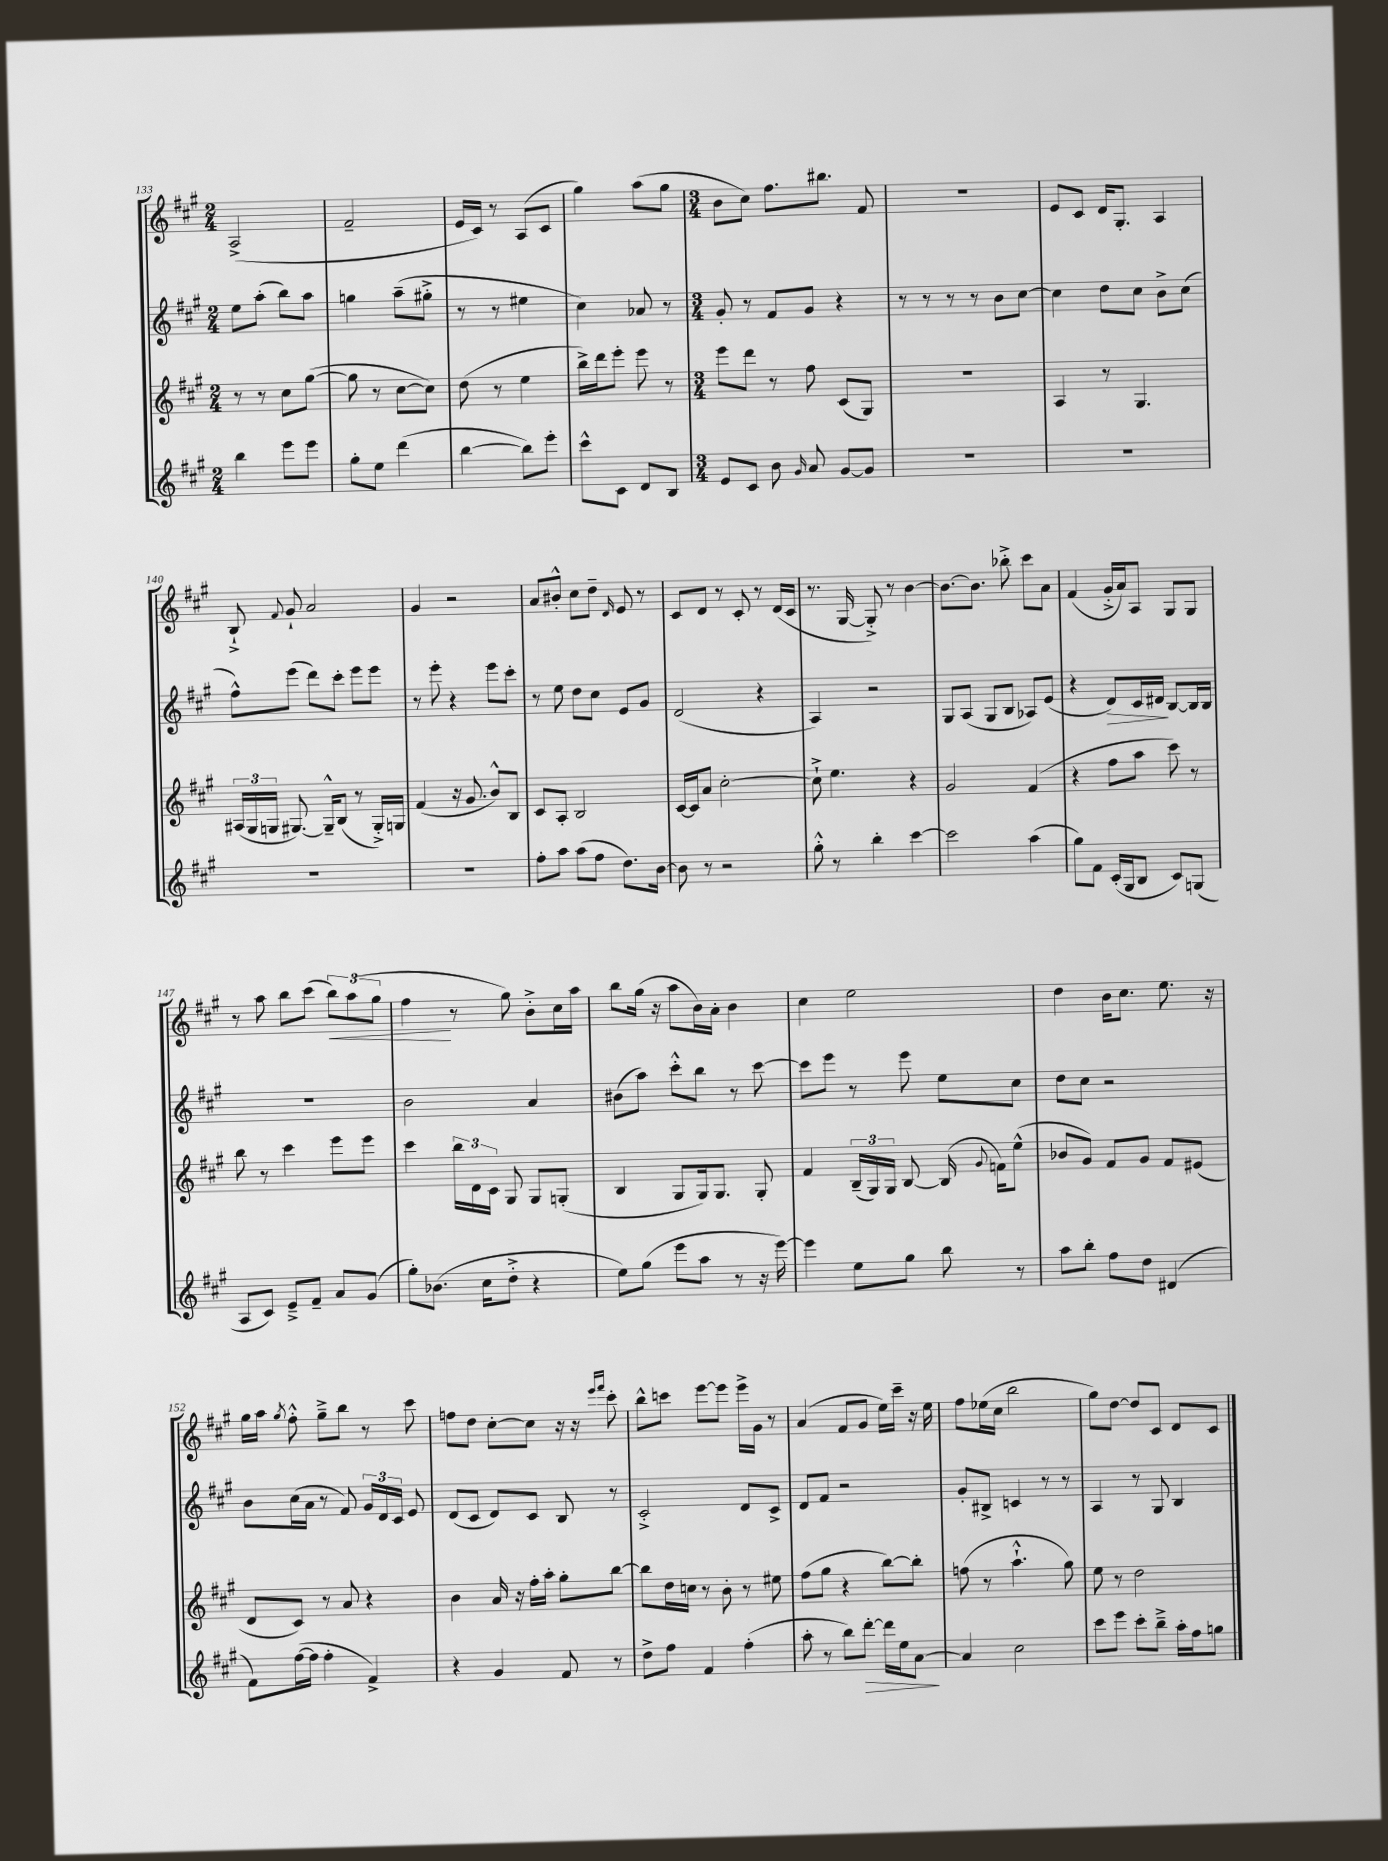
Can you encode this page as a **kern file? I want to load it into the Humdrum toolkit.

**kern	**kern	**kern	**kern
*staff4	*staff3	*staff2	*staff1
*clefG2	*clefG2	*clefG2	*clefG2
*k[f#c#g#]	*k[f#c#g#]	*k[f#c#g#]	*k[f#c#g#]
*M2/4	*M2/4	*M2/4	*M2/4
4bb	8r	8ee	(2A^
.	8r	(8aa'	.
8eee	8cc#	8bb)	.
8eee	([8gg#	8aa	.
=	=	=	=
8gg#'	8gg#]	4gg	2f#~
8ee	8r	.	.
(4ddd	[8cc#	(8aa~	.
.	8cc#])	8gg#'^	.
=	=	=	=
[4bb	(8dd	8r	16e
.	.	.	16c#)
.	8r	8r	8r
8bb])	4ee	4ee#	(8A
8eee'	.	.	8c#
=	=	=	=
8ccc#^^	16bb^)	4cc#)	4gg#)
.	16ddd	.	.
8c#	8eee'	.	.
8d	8eee	8a-	(8aa
8B	8r	8r	8gg#
=	=	=	=
*M3/4	*M3/4	*M3/4	*M3/4
8e	8eee	8g#'	8b
8c#	8ddd	8r	8cc#)
8b	8r	8f#	8.ff#
16qqg#	.	.	.
8a	8ff#	8g#	.
.	.	.	8.bb#
[8g#	(8c#	4r	.
8g#]	8G#)	.	8f#
=	=	=	=
2.r	2.r	8r	2.r
.	.	8r	.
.	.	8r	.
.	.	8r	.
.	.	8b	.
.	.	[8cc#	.
=	=	=	=
2.r	4A	4cc#]	8e
.	.	.	8c#
.	8r	8dd	16d
.	.	.	8.G#'
.	4.G#	8cc#	.
.	.	8b^	4A
.	.	(8cc#	.
=	=	=	=
2.r	(24A#	8ff#^^)	8B`^
.	24G#	.	.
.	24G	.	.
.	.	.	8qqf#
.	[8.G#)	(8eee	8g#`
.	.	8ddd)	2a
.	16G#~^^]	.	.
.	(8B	8ccc#'	.
.	8r	8eee	.
.	16G#'^)	8eee	.
.	16G	.	.
=	=	=	=
2.r	(4f#	8r	4g#
.	.	8eee'	.
.	16r	4r	2r
.	8.g#	.	.
.	8b^^)	8eee	.
.	8B	8ccc#'	.
=	=	=	=
8ff#'	8c#	8r	8a
8aa	8A'	8ee	8b#'^^
(8aa	2B	8dd	8cc#
8ff#	.	8cc#	8dd~
.	.	.	16qqd
8.dd)	.	8e	8e
.	.	8g#	8r
[16b	.	.	.
=	=	=	=
8b]	[16c#	(2d	8c#
.	16c#]	.	.
8r	8a	.	8d
2r	[2cc#'	.	8r
.	.	.	8c#'
.	.	4r	8r
.	.	.	(16d
.	.	.	16c#
=	=	=	=
8gg#'^^	8cc#`^]	4A)	8.r
8r	4.ee	.	.
.	.	.	[16G#
4bb'	.	2r	8G#'^])
.	.	.	8r
[4ccc#	4r	.	[4b
=	=	=	=
2ccc#]	2g#	8G#	8.b_
.	.	(8A	.
.	.	.	8.b]
.	.	8G#	.
.	.	8B	8bb-'^
(4aa	(4f#	8A-)	8ccc#
.	.	(8e	8a
=	=	=	=
8gg#)	4r	4r	(4f#
8f#	.	.	.
(16c#'	8ff#	8d)	16g#'^
16G#	.	.	16a)
8B	8aa	16c#	8A
.	.	16d#	.
8c#)	8ccc#)	[8B	8G#
(8G	8r	16B]	8G#
.	.	16B	.
=	=	=	=
8A	8bb	2.r	8r
8c#)	8r	.	8aa
8e~^	4ccc#	.	8bb
8f#~	.	.	(8ccc#
8a	8eee	.	12bb)
.	.	.	(12aa
(8g#	8eee	.	.
.	.	.	12gg#
=	=	=	=
8gg#')	4ccc#	2b	4ff#
(8.b-	.	.	.
.	24bb	.	8r
.	24d	.	.
16cc#	.	.	.
.	24c#	.	.
8dd'^	8G#	.	8gg#)
4r	8G#	4a	8b'^
.	(8G'	.	16cc#
.	.	.	16aa
=	=	=	=
8ee)	4B	(8b#	8bb
(8gg#	.	8aa)	(16gg#
.	.	.	16r
8eee	8G#	8ccc#'^^	8aa
8aa	16G#)	8bb	16b)
.	8.G#	.	16a'
8r	.	8r	4b
16r	8G#'	[8ccc#	.
[16eee)	.	.	.
=	=	=	=
4eee]	4f#	8ccc#]	4cc#
.	.	8eee	.
8ee	(24B~	8r	2ee
.	24G#)	.	.
.	24G#	.	.
8gg#	[8B	8eee	.
8bb	(16B]	8ee	.
.	8qqg#	.	.
.	16f)	.	.
8r	(8ee^^	8cc#	.
=	=	=	=
8aa	8b-	8dd	4dd
8bb'	8g#)	8cc#	.
8ff#	8f#	2r	16b
.	.	.	8.cc#
8dd	8g#	.	.
(4d#	8f#	.	8.ee
.	(8e#	.	.
.	.	.	16r
=	=	=	=
8f#)	8d	8b	16gg#
.	.	.	16aa
.	.	.	8qgg#
([16ff#	8c#)	(16cc#	8ff#'^^
16ff#]	.	16a	.
4ff#'	8r	8r	8gg#~^
.	8a	8f#)	8bb
4f#^)	4r	24g#	8r
.	.	24d	.
.	.	24c#	.
.	.	8e	8ccc#
=	=	=	=
4r	4b	(8d	8ff
.	.	8c#	8dd
4g#	16a	8d)	[8cc#'
.	16r	.	.
.	16ff#'	8c#	8cc#]
.	16aa'	.	.
8f#	8gg#'	8B	16r
.	.	.	16r
.	.	.	16qqeee
.	.	.	16qqfff#
8r	[8bb	8r	8ccc#'
=	=	=	=
8dd^	8bb]	2c#'^	8bb^^
8ff#	16dd	.	8ccc
.	16cc	.	.
4f#	8r	.	[8eee
.	8b'	.	8eee]
(4ff#'	8r	8d	16eee^
.	.	.	16g#
.	8ee#	8c#^	8r
=	=	=	=
8aa'	(8ff#	8d	(4a
8r	8gg#	8f#	.
8bb)	4r	2r	8f#
[8ddd'	.	.	8g#
16ddd]	[8bb)	.	16ee)
16ee	.	.	16ccc#~
[8a	8bb']	.	16r
.	.	.	16ee
=	=	=	=
4a]	(8ff	8g#'	8ff#
.	8r	8B#^	(16ee-
.	.	.	16cc#
2cc#	4.aa`^^	4c	2bb
.	.	8r	.
.	8gg#)	8r	.
=	=	=	=
8ccc#	8ee	4A	8gg#)
8eee	8r	.	[8dd
8ccc#'	2dd	8r	8dd]
8bb~^	.	8G#	8c#
16aa'	.	4B	8d
16ff#	.	.	.
8gg	.	.	8c#
==	==	==	==
*-	*-	*-	*-
